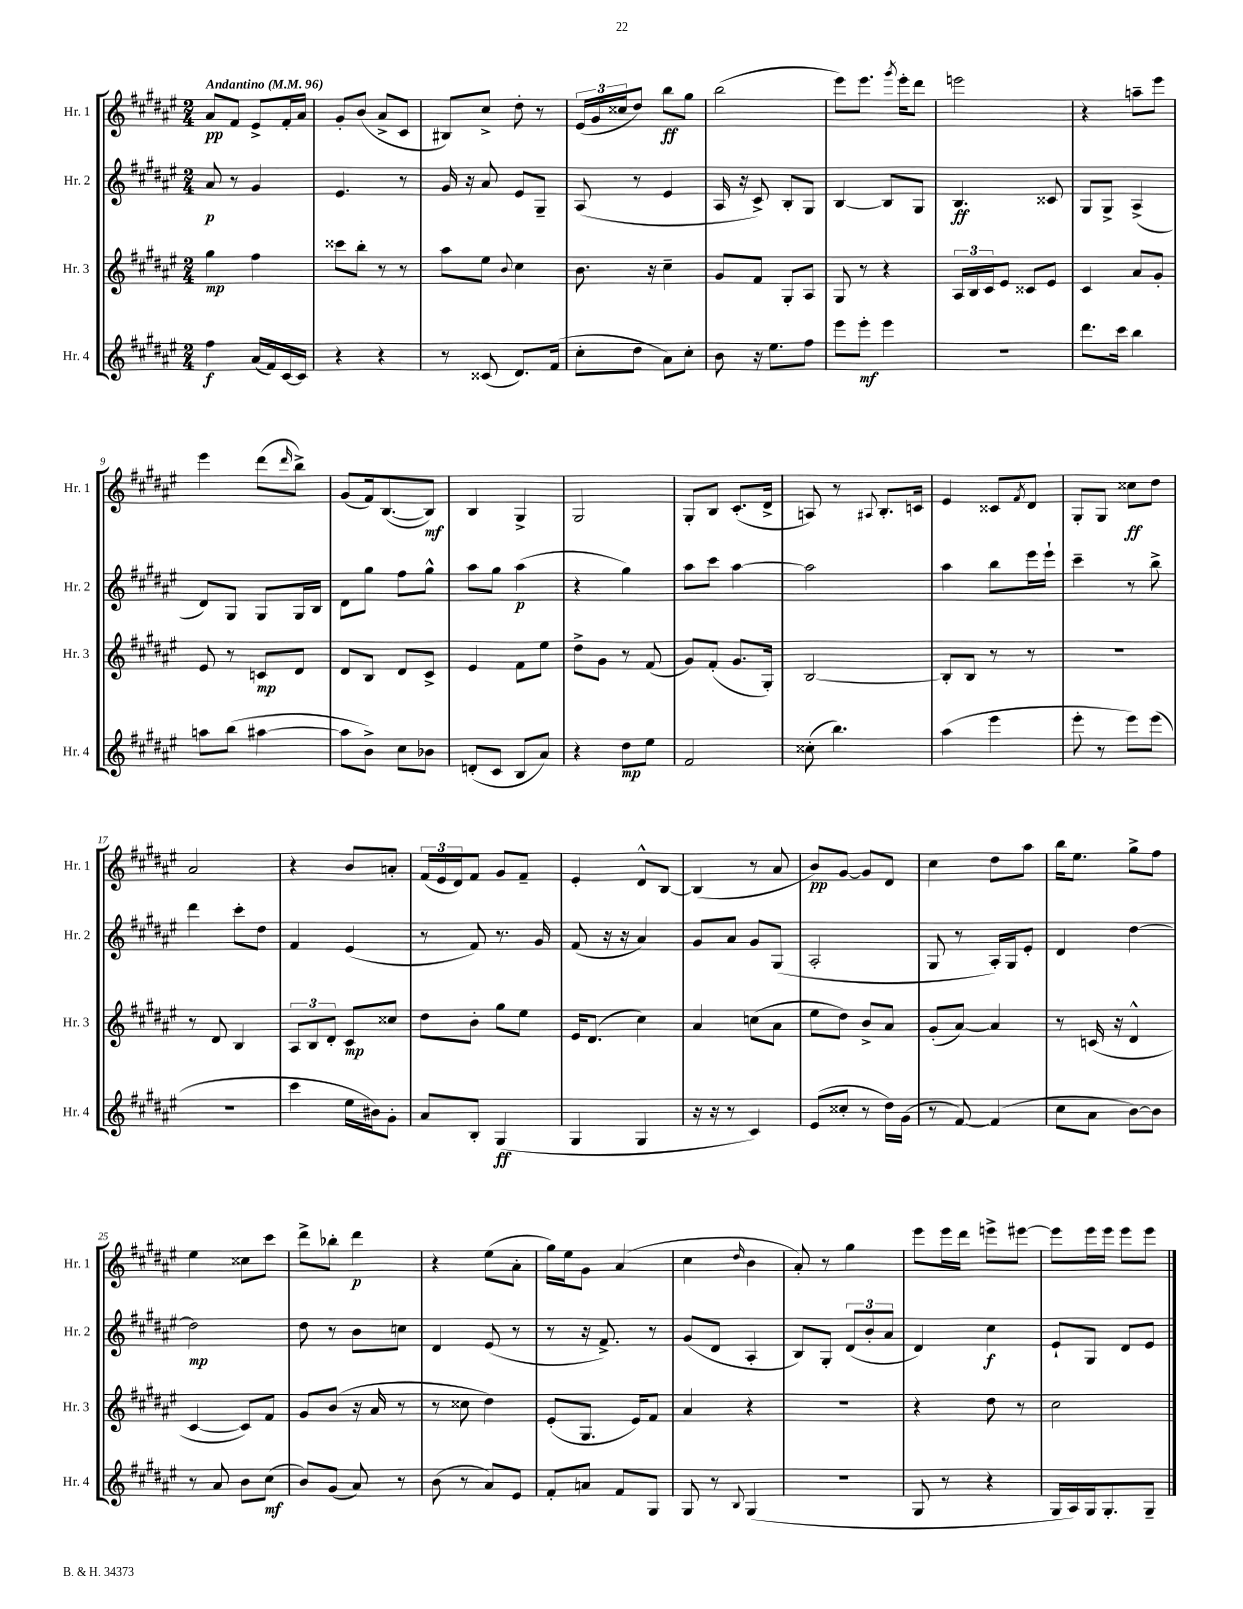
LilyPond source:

<<
\new StaffGroup <<
\new Staff = "s0" \with { instrumentName = "Hr. 1" shortInstrumentName = "Hr. 1" } {
    \clef treble \key fis \major \numericTimeSignature \time 2/4 \tempo "Andantino" 4 = 96
    ais'8\pp fis'8 eis'8-> fis'16-. ais'16 |
    gis'8-. b'8( ais'8-> cis'8 |
    bis8) cis''8-> dis''8-. r8 |
    \tuplet 3/2 { eis'16( gis'16 cisis''16 } dis''8) b''8\ff gis''8 |
    b''2( |
    eis'''8) eis'''8. \acciaccatura { gis'''8 } eis'''16-. dis'''8 |
    e'''2 |
    r4 a''8-- eis'''8 |
    eis'''4 dis'''8( \grace { dis'''16 } b''8->) |
    gis'8( fis'16) b8.~( b8\mf) |
    b4 gis4-> |
    gis2 |
    gis8-. b8 cis'8.-.( dis'16-> |
    a8) r8 \appoggiatura { ais8 } b8.-. c'16 |
    eis'4 cisis'8 \acciaccatura { fis'8 } dis'8 |
    gis8-. gis8 cisis''8\ff dis''8 |
    ais'2 |
    r4 b'8 a'8-. |
    \tuplet 3/2 { fis'16( eis'16 dis'16) } fis'8 gis'8 fis'8-- |
    eis'4-. dis'8-^ b8~ |
    b4( r8 ais'8 |
    b'8\pp) gis'8~ gis'8 dis'8 |
    cis''4 dis''8 ais''8 |
    b''16 eis''8. gis''8-> fis''8 |
    eis''4 cisis''8 cis'''8 |
    dis'''8-> bes''8-. dis'''4\p |
    r4 eis''8( ais'8-. |
    gis''16) eis''16 gis'8 ais'4( |
    cis''4 \grace { dis''16 } b'4 |
    ais'8-.) r8 gis''4 |
    eis'''8 eis'''16 dis'''16 e'''8-> eis'''8~ |
    eis'''8 eis'''16 eis'''16 eis'''8 eis'''8 \bar "|." |
}
\new Staff = "s1" \with { instrumentName = "Hr. 2" shortInstrumentName = "Hr. 2" } {
    \clef treble \key fis \major \numericTimeSignature \time 2/4
    ais'8\p r8 gis'4 |
    eis'4. r8 |
    gis'16 r16 ais'8 eis'8 gis8-- |
    ais8( r8 eis'4 |
    ais16 r16 cis'8->) b8-. gis8 |
    b4~ b8 gis8 |
    b4.\ff cisis'8 |
    gis8 gis8-> ais4->( |
    dis'8) gis8 gis8 gis16 b16 |
    dis'8 gis''8 fis''8 gis''8-^ |
    ais''8 gis''8 ais''4\p( |
    r4 gis''4) |
    ais''8 cis'''8 ais''4~ |
    ais''2 |
    ais''4 b''8 eis'''16 eis'''16-! |
    cis'''4-- r8 b''8-> |
    dis'''4 cis'''8-. dis''8 |
    fis'4 eis'4( |
    r8 fis'8) r8. gis'16 |
    fis'8( r16 r16 ais'4) |
    gis'8 ais'8 gis'8 gis8( |
    ais2-. |
    gis8 r8 ais16-.) gis16 eis'8-. |
    dis'4 dis''4~ |
    dis''2\mp |
    dis''8 r8 b'8 c''8 |
    dis'4 eis'8( r8 |
    r8 r16 fis'8.->) r8 |
    gis'8( dis'8 ais4-. |
    b8) gis8-. \tuplet 3/2 { dis'8( b'8-. ais'8 } |
    dis'4) cis''4\f |
    eis'8-! gis8 dis'8 eis'8 \bar "|." |
}
\new Staff = "s2" \with { instrumentName = "Hr. 3" shortInstrumentName = "Hr. 3" } {
    \clef treble \key fis \major \numericTimeSignature \time 2/4
    gis''4\mp fis''4 |
    cisis'''8 b''8-. r8 r8 |
    ais''8 eis''8 \appoggiatura { b'8 } cis''4 |
    b'8. r16 cis''4-- |
    gis'8 fis'8 gis8-. ais8 |
    gis8 r8 r4 |
    \tuplet 3/2 { ais16 b16 cis'16 } eis'8 cisis'8 eis'8 |
    cis'4 ais'8 gis'8-. |
    eis'8 r8 c'8\mp dis'8 |
    dis'8 b8 dis'8 cis'8-> |
    eis'4 fis'8 eis''8 |
    dis''8-> gis'8 r8 fis'8( |
    gis'8) fis'8-.( gis'8. gis16-.) |
    b2~ |
    b8-. b8 r8 r8 |
    R2 |
    r8 dis'8 b4 |
    \tuplet 3/2 { ais8 b8 dis'8-. } cis'8\mp cisis''8 |
    dis''8 b'8-. gis''8 eis''8 |
    eis'16 dis'8.( cis''4) |
    ais'4 c''8( ais'8 |
    eis''8 dis''8) b'8-> ais'8 |
    gis'8-.( ais'8~) ais'4 |
    r8 c'16( r16 dis'4-^ |
    cis'4~ cis'8) fis'8 |
    gis'8 b'8( r16 ais'16 r8 |
    r8 cisis''8 dis''4) |
    eis'8-.( gis8. eis'16) fis'8 |
    ais'4 r4 |
    R2 |
    r4 dis''8 r8 |
    cis''2 \bar "|." |
}
\new Staff = "s3" \with { instrumentName = "Hr. 4" shortInstrumentName = "Hr. 4" } {
    \clef treble \key fis \major \numericTimeSignature \time 2/4
    fis''4\f ais'16( fis'16) cis'16~ cis'16 |
    r4 r4 |
    r8 cisis'8( dis'8.) fis'16( |
    cis''8-. dis''8 ais'8) cis''8-. |
    b'8 r16 eis''8. fis''8 |
    eis'''8 eis'''8-.\mf eis'''4 |
    R2 |
    dis'''8. cis'''16 b''4 |
    a''8 b''8( ais''4~ |
    ais''8 b'8->) cis''8 bes'8 |
    d'8-.( cis'8 b8 ais'8) |
    r4 dis''8\mp eis''8 |
    fis'2 |
    cisis''8-.( b''4.) |
    ais''4( eis'''4 |
    eis'''8-. r8 eis'''8) eis'''8( |
    r2 |
    cis'''4 eis''16 bis'16) gis'8-. |
    ais'8 b8-. gis4\ff( |
    gis4 gis4 |
    r16 r16 r8 cis'4) |
    eis'8( cisis''8-. r8 dis''16) gis'16( |
    r8 fis'8~) fis'4( |
    cis''8 ais'8 b'8~) b'8 |
    r8 ais'8 b'8 cis''8\mf( |
    b'8) gis'8( ais'8) r8 |
    b'8( r8 ais'8) eis'8 |
    fis'8-. a'8 fis'8 gis8 |
    gis8 r8 \appoggiatura { b8 } gis4( |
    R2 |
    gis8 r8 r4 |
    gis16 ais16) gis16 gis8.-. gis8-- \bar "|." |
}
>>
>>
